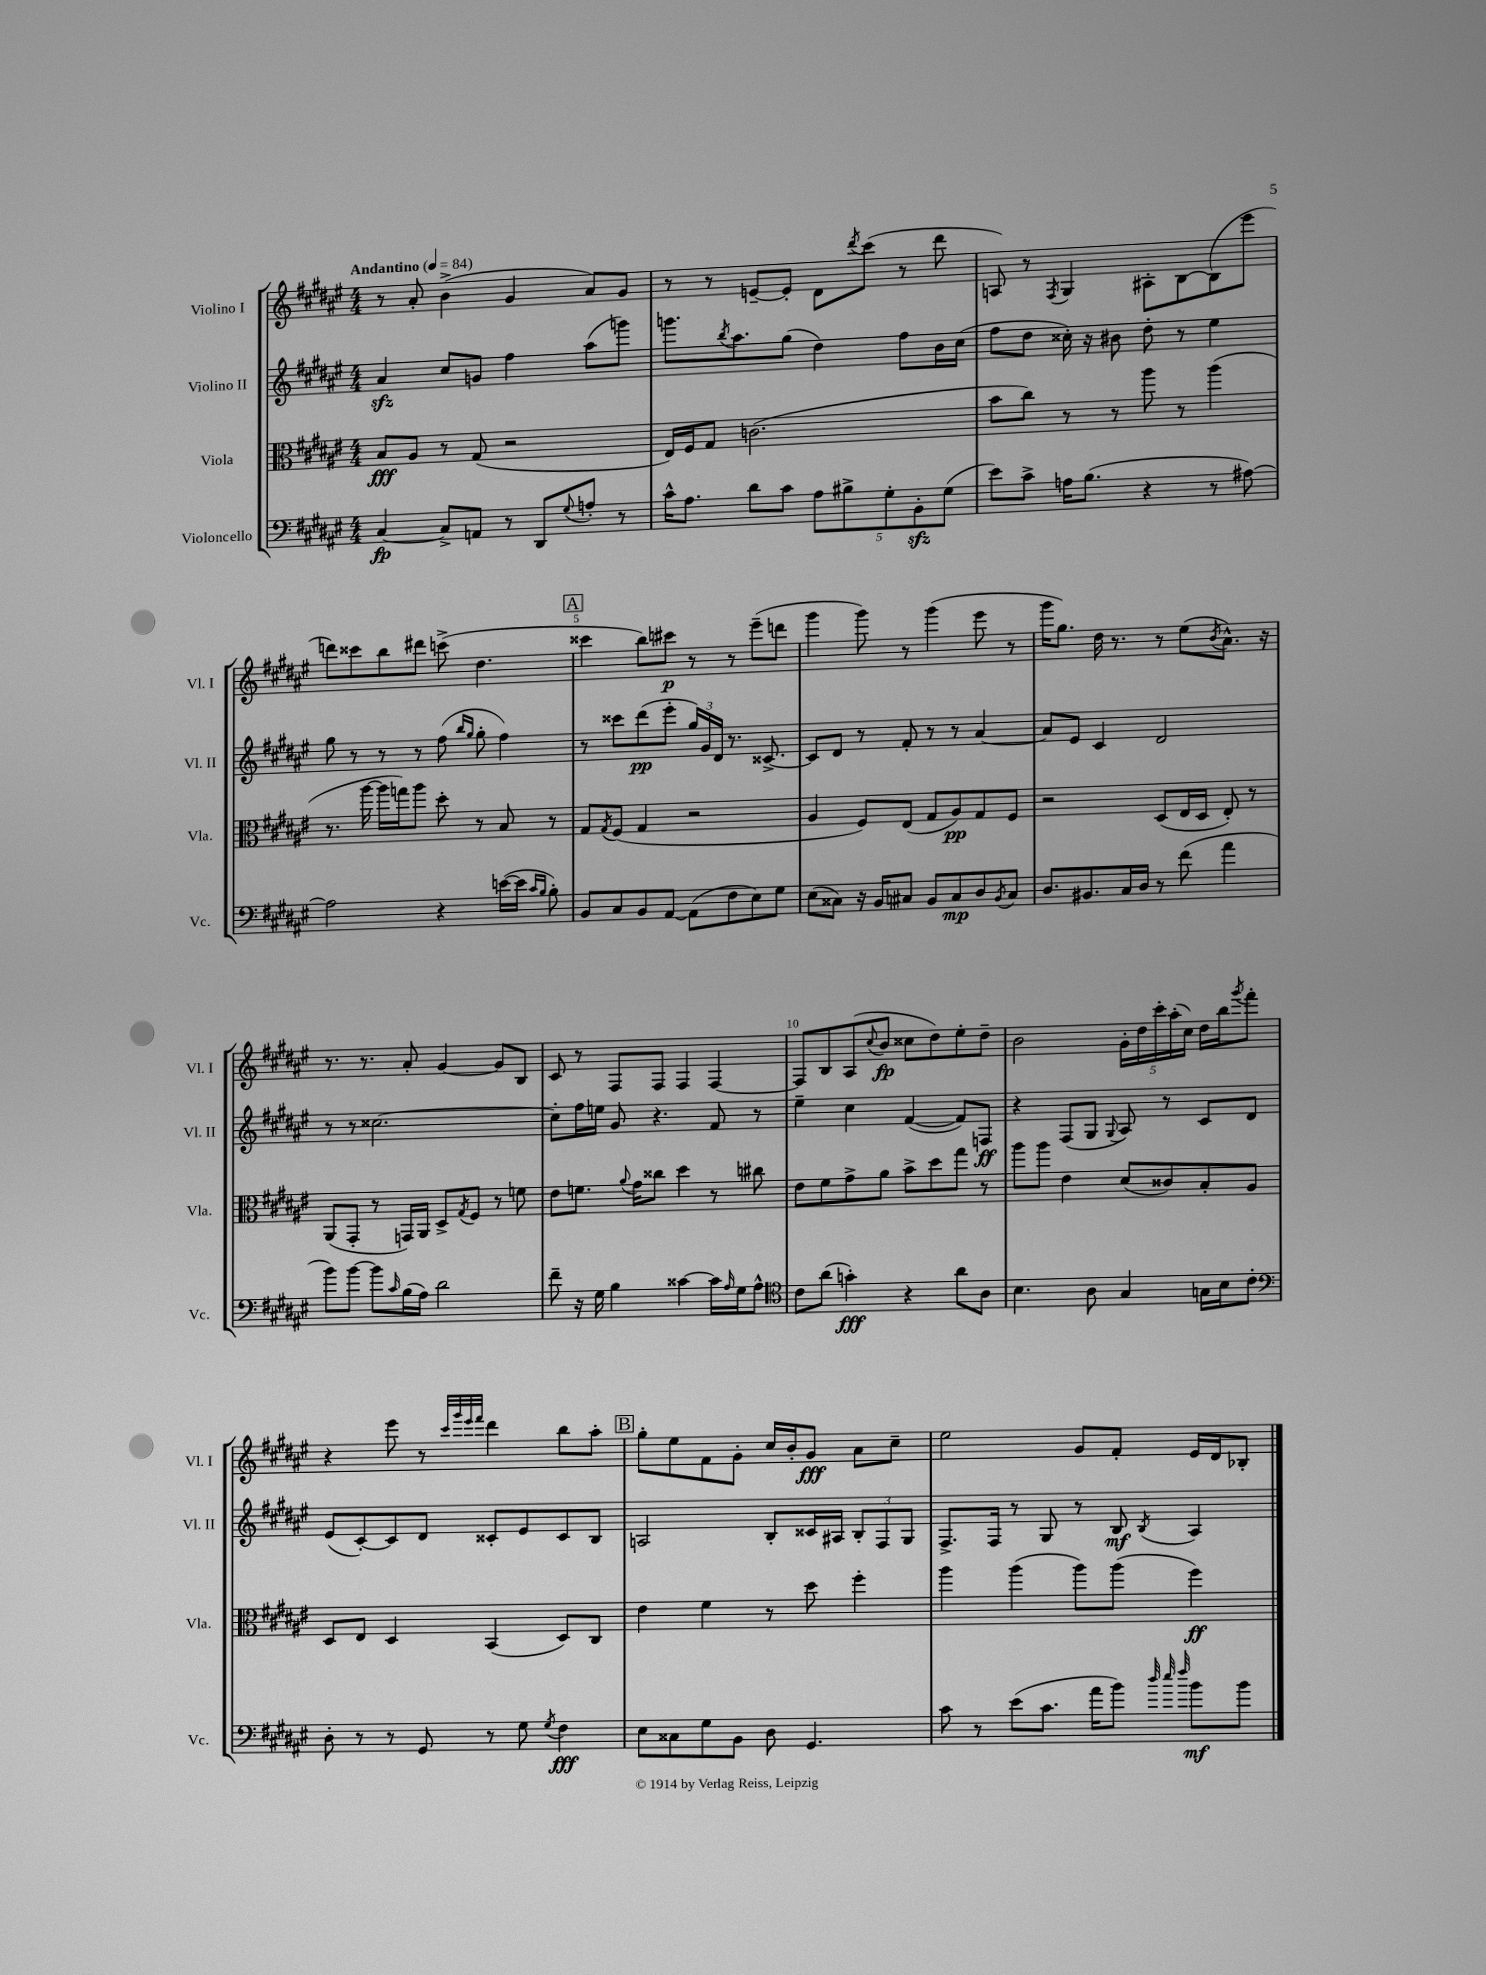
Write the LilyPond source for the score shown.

<<
\new StaffGroup <<
\new Staff = "s0" \with { instrumentName = "Violino I" shortInstrumentName = "Vl. I" } {
    \clef treble \key fis \major \numericTimeSignature \time 4/4 \tempo "Andantino" 4 = 84
    r8 ais'8-. b'4->( gis'4 ais'8) gis'8 |
    r8 r8 e'8~-- e'8-. dis'8 \acciaccatura { dis'''8 } cis'''8( r8 dis'''8 |
    a8) r8 \acciaccatura { fis8 } gis4 ais8-. b8~ b8( eis'''8 |
    d'''8) cisis'''8 b''8 dis'''8 c'''8->( dis''4. |
    \mark \markup { \box "A" } cisis'''4 b''8) cis'''8\p r8 r8 eis'''8--( d'''8 |
    gis'''4 gis'''8) r8 gis'''4( eis'''8 r8 |
    gis'''16 gis''8.) dis''16 r8. r8 eis''8( \acciaccatura { b'8 } ais'8.-^) r16 |
    r8. r8. ais'8-. gis'4~ gis'8 b8 |
    cis'8 r8 fis8 fis8 fis4 fis4~ |
    fis8 b8 ais8( \appoggiatura { cis''8 } b'8\fp cisis''8 dis''8) eis''8-. dis''8-- |
    b'2 \tuplet 5/4 { gis'16-. dis''16 cis'''16-. ais''16-.( cis''16) } dis''16 b''16 \acciaccatura { gis'''8 } fis'''8-. |
    r4 eis'''8 r8 \grace { cis'''32 gis'''32 eis'''32 fis'''32 } dis'''4 b''8 ais''8-. |
    \mark \markup { \box "B" } gis''8-. eis''8 fis'8 gis'8-. cis''16 b'16-. gis'8\fff ais'8 cis''8-- |
    eis''2 gis'8 fis'8-. eis'16 dis'16 bes8-. \bar "|." |
}
\new Staff = "s1" \with { instrumentName = "Violino II" shortInstrumentName = "Vl. II" } {
    \clef treble \key fis \major \numericTimeSignature \time 4/4
    ais'4\sfz cis''8 g'8 fis''4 ais''8( g'''8) |
    g'''8. \acciaccatura { b''8 } ais''8. gis''8( dis''4) fis''8 b'16 cis''16( |
    fis''8 dis''8 cisis''16-.) r16 bis'8 dis''8-. r8 eis''4 |
    gis''8 r8 r8 r8 fis''8( \grace { b''16 gis''16 } gis''8-. fis''4) |
    \mark \markup { \box "A" } r8 cisis'''8 dis'''8\pp( eis'''8-. \tuplet 3/2 { gis''16) gis'16 dis'16 } r8. cisis'8.~-> |
    cisis'8 dis'8 r8 fis'8-. r8 r8 ais'4~ |
    ais'8 eis'8 cis'4 dis'2 |
    r8 r8 cisis''2.~ |
    cisis''8-. fis''16 e''16 gis'8 r4. fis'8 r8 |
    eis''4-- cis''4 fis'4~( fis'8) f8\ff |
    r4 fis8( gis8 \appoggiatura { gis8 } ais8) r8 cis'8 dis'8 |
    eis'8( cis'8~-.) cis'8 dis'8 cisis'8-. eis'8 cisis'8 b8 |
    \mark \markup { \box "B" } a2 b8-. cisis'16 ais16 \tuplet 3/2 { b8-. fis8 gis8 } |
    fis8.-> fis16 r8 gis8 r8 b8\mf \acciaccatura { b8 } ais4 \bar "|." |
}
\new Staff = "s2" \with { instrumentName = "Viola" shortInstrumentName = "Vla." } {
    \clef alto \key fis \major \numericTimeSignature \time 4/4
    b8\fff ais8 r8 gis8( r2 |
    eis16) fis16 gis8 c'2.( |
    b'8 cis''8) r8 r8 ais''8 r8 ais''4( |
    r8. ais''16~ ais''16 g''16) ais''8 dis''8-. r8 b8 r8 |
    \mark \markup { \box "A" } gis8 \acciaccatura { gis8 } fis8( gis4 r2 |
    ais4 fis8) eis8( gis8 ais8\pp) gis8 fis8 |
    r2 dis8( eis16 dis16 eis8-.) r8 |
    ais,8( gis,8-. r8 g,16) ais,16 dis8-> \acciaccatura { gis8 } fis8 r8 f'8 |
    eis'8 f'8. \appoggiatura { ais'8 } gis'16 cisis''8 dis''4 r8 cis''8 |
    eis'8 fis'8 gis'8-> ais'8 b'8-> dis''8 gis''8 r8 |
    ais''8 ais''8 eis'4 dis'8( cisis'8) b8-. ais8 |
    dis8 eis8 dis4 b,4( dis8) cis8 |
    \mark \markup { \box "B" } eis'4 fis'4 r8 dis''8 fis''4-. |
    ais''4 ais''4( ais''8) ais''8( fis''4\ff) \bar "|." |
}
\new Staff = "s3" \with { instrumentName = "Violoncello" shortInstrumentName = "Vc." } {
    \clef bass \key fis \major \numericTimeSignature \time 4/4
    cis4~\fp cis8-> a,8 r8 dis,8 \appoggiatura { gis8 } a8-. r8 |
    cis'16-^ ais8. dis'8 cis'8 \tuplet 5/4 { ais8 bis8-> gis8-. b,8-.\sfz gis8( } |
    eis'8) cis'8-> a16 b8.( r4 r8 ais8~) |
    ais2 r4 e'16~( e'16 \grace { cis'16 b16 } b8-.) |
    \mark \markup { \box "A" } b,8 cis8 b,8 ais,8~ ais,8( fis8 eis8) gis8 |
    eis8( cisis8) r16 b,16 cis8 b,8 cis8\mp dis8 \acciaccatura { b,8 } cis8 |
    dis8. bis,8. cis16 dis16 r8 fis'8( ais'4 |
    b'8) b'8~ b'8 \grace { cis'16 } b16( ais16) dis'2 |
    fis'8-- r16 gis16 b4 cisis'4~ cisis'16 \grace { ais16 } gis16 ais8-^ |
    \clef tenor cis'8 ais'8( g'4-.\fff) r4 ais'8 ais8 |
    b4. ais8 gis4 g16 b16 cis'8-. |
    \clef bass dis8-. r8 r8 gis,8 r8 gis8 \acciaccatura { gis8 } fis4\fff |
    \mark \markup { \box "B" } eis8 cisis8 gis8 b,8 dis8 gis,4. |
    cis'8 r8 eis'8( cis'8. ais'16 b'8) \grace { dis''32 eis''32 fis''32 } b'8\mf b'8 \bar "|." |
}
>>
>>
\layout { \context { \Score \override BarNumber.break-visibility = ##(#f #t #t) barNumberVisibility = #(every-nth-bar-number-visible 5) } }
